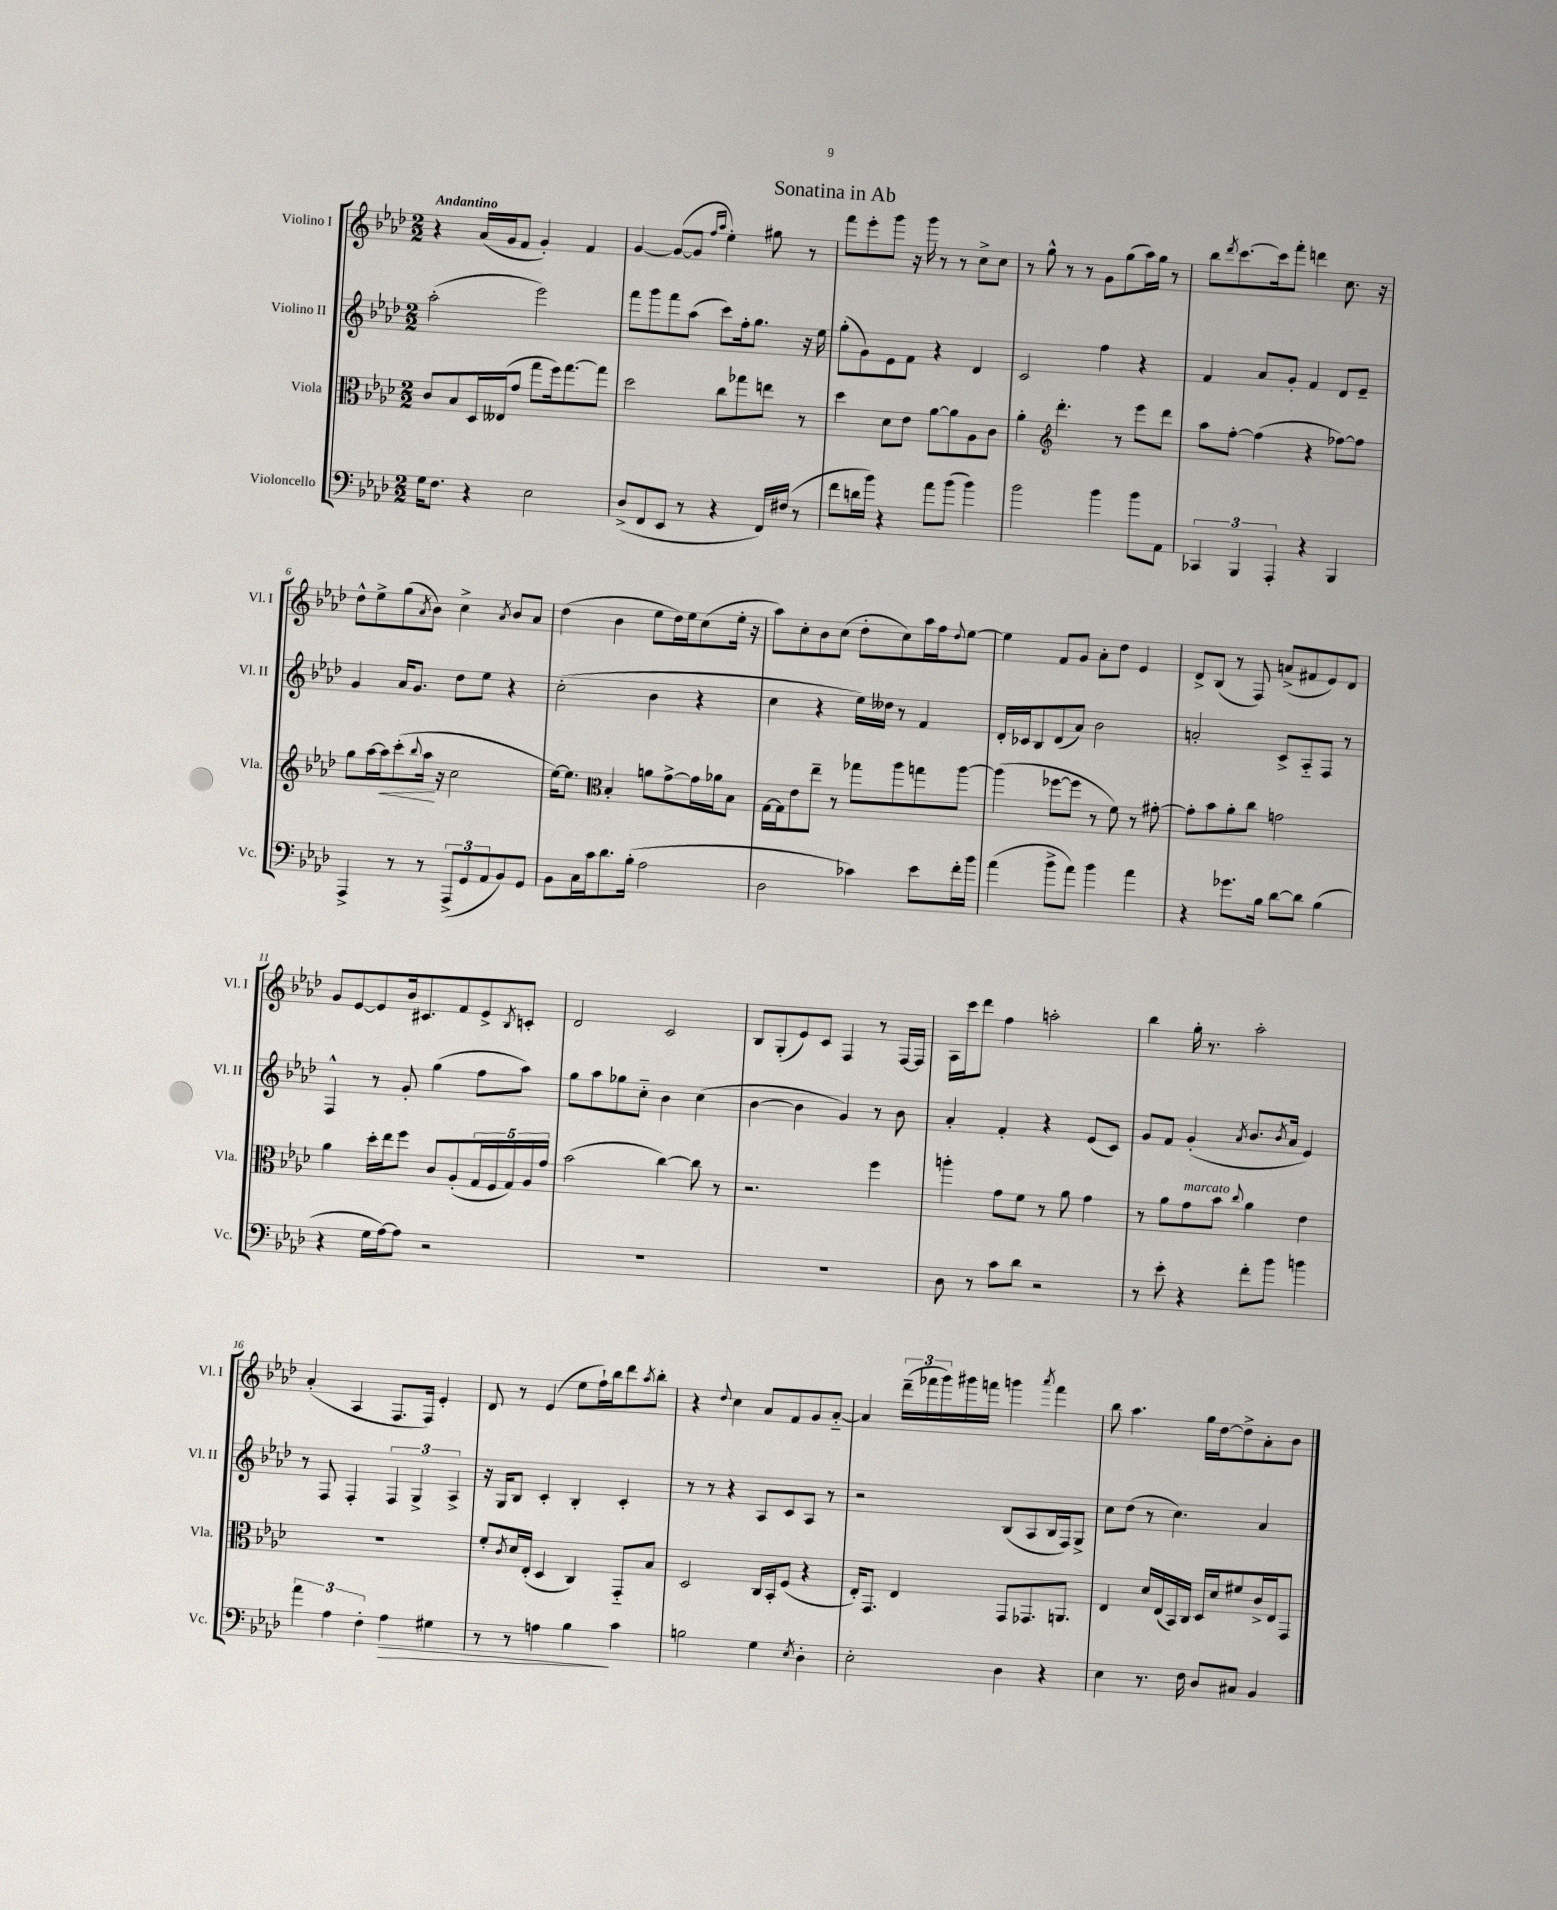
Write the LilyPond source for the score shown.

\header { title = "Sonatina in Ab" }
<<
\new StaffGroup <<
\new Staff = "s0" \with { instrumentName = "Violino I" shortInstrumentName = "Vl. I" } {
    \clef treble \key aes \major \numericTimeSignature \time 2/2 \tempo "Andantino"
    r4 aes'16( g'16 f'8 g'4-.) f'4 |
    g'4~ g'8~( g'8 \grace { f''16 aes''16 } ees''4-.) gis''8 r8 |
    f'''8 ees'''8-. g'''8 r16 g'''16 r8 r8 c''8-> c''8 |
    r8 g''8-^ r8 r8 g'8 g''8( aes''16) g''16 r8 |
    bes''8 \acciaccatura { des'''8 } c'''8.~ c'''16 f'''8-. d'''4 c''8. r16 |
    des''8-^ ees''8-> g''8( \acciaccatura { aes'8 } bes'8) c''4-> \acciaccatura { aes'8 } bes'8 aes'8 |
    des''4( bes'4 ees''8 des''16) ees''16 c''8( ees''16-. r16 |
    aes''8) c''8-. bes'8 c''8( des''8-. c''8) aes''16 f''16 \appoggiatura { des''8 } ees''8~ |
    ees''4 f'8 g'8 aes'8-. des''8 ees'4 |
    des'8-> bes8( r8 f8) a'8->( fis'8 ees'8) des'8 |
    g'8 ees'8~ ees'8 bes'16 cis'8. f'8 ees'8-> \acciaccatura { bes8 } c'8-. |
    des'2 c'2 |
    bes8 g8-.( ees'8) c'8 f4 r8 f16~ f16 |
    aes16 c'''16 des'''8 f''4 a''2-. |
    bes''4 g''16-. r8. aes''2-. |
    aes'4-.( aes4 f8. f16) ees'4-. |
    des'8 r8 ees'4( ees''8 f''16-!) bes''16 des'''8 \acciaccatura { aes''8 } bes''8-. |
    r4 \appoggiatura { des''8 } c''4 aes'8 f'8 g'8 aes'8~-_ |
    aes'4 \tuplet 3/2 { des'''16--( fes'''16 g'''16) } gis'''16 f'''16 g'''4 \acciaccatura { aes'''8 } f'''4 |
    bes''8 aes''4. g''16 des''16~ des''8-> aes'8-. bes'8 \bar "|." |
}
\new Staff = "s1" \with { instrumentName = "Violino II" shortInstrumentName = "Vl. II" } {
    \clef treble \key aes \major \numericTimeSignature \time 2/2
    aes''2-.( ees'''2) |
    f'''8 g'''8 f'''8 aes''8( c'''8) f''16-. g''8. r16 ees''16 |
    g''8-.( g'8) ees'8 f'8 r4 des'4 |
    c'2 f''4 r4 |
    f'4 aes'8 g'8-. f'4 des'8 ees'8-- |
    g'4 aes'16 g'8. des''8 ees''8 r4 |
    c''2-.( bes'4 r4 |
    c''4 r4 ees''16) deses''16 r8 f'4 |
    des'16-. ces'16 bes8 des'8( aes'8) bes'2 |
    a'2-. c'8-> aes8-_ f8 r8 |
    f4-^ r8 g'8-. g''4( f''8 aes''8) |
    g''8 aes''8 ges''8 c''8-_ bes'4 c''4( |
    bes'4~ bes'4 g'4) r8 bes'8 |
    aes'4-. f'4-. r4 ees'8( c'8) |
    g'8 f'8 g'4-.( \acciaccatura { aes'8 } bes'8. \acciaccatura { bes'8 } aes'16 ees'4) |
    r8 f8 f4-. \tuplet 3/2 { f4 g4-> aes4-> } |
    r16 g16 bes8 c'4-. bes4-. c'4-. |
    r8 r8 r4 aes8 c'8 aes8 r8 |
    r2 bes8( aes8 bes16 f16) g8-> |
    c''8 des''8( r8 c''4.) aes'4 \bar "|." |
}
\new Staff = "s2" \with { instrumentName = "Viola" shortInstrumentName = "Vla." } {
    \clef alto \key aes \major \numericTimeSignature \time 2/2
    c'8 bes8 des16 eeses16( g'8 g''8 f''16) g''8.~ g''8 |
    des''2 c''8 ges''8 e''8 r8 |
    des''4 des'8 ees'8 aes'8~ aes'8 aes8 c'8 |
    aes'4-. \clef treble des'''4.-. r8 ees'''8 des'''8 |
    aes''8 f''8~-. f''4( r4 fes''8~) fes''8 |
    g''8 aes''16~ aes''16\< c'''8-.( \appoggiatura { bes''8 } aes''16\! r16 c''2 |
    ees''16~) ees''8. \clef alto bes4-. a'8 g'8~-> g'16 aes'16 bes8 |
    g16~ g16 ees'8 ees''8-- r8 ges''8 aes''8 g''8 aes''8~ |
    aes''4( fes''8~ fes''8 r8 f'8) r8 gis'8~-. |
    gis'8-. bes'8 aes'8-. c''8 g'2 |
    aes'4 des''16-. ees''16 f''8 c'8 aes8-.( \tuplet 5/4 { g16 f16 g16) aes16 g'16 } |
    bes'2( c''4~) c''8 r8 |
    r2. f''4 |
    a''4-. g'8 f'8 r8 aes'8 g'4 |
    r8 aes'8 g'8^\markup { \italic "marcato" } bes'8 \appoggiatura { c''8 } aes'4 ees'4 |
    R1 |
    f'8-. \acciaccatura { c'8 } des'16 ees16-.( des4 c4) g,8-_ bes8 |
    des2 c16 bes,16-. f8( r4 |
    ees16-.) g,8. ees4 g,8 ges,8. a,8. |
    ees4 des'16 ees16( bes,16) c16 des16 des'16 fis'8 c'16-> ees16 g,8 \bar "|." |
}
\new Staff = "s3" \with { instrumentName = "Violoncello" shortInstrumentName = "Vc." } {
    \clef bass \key aes \major \numericTimeSignature \time 2/2
    g16 f8. r4 ees2 |
    des8->( f,8 ees,8 r8 r4 f,16) fis16( r8 |
    f'8 d'16 bes'16) r4 aes'8 bes'8( bes'4) |
    bes'2 bes'4 bes'8 aes,8 |
    \tuplet 3/2 { ces,4 bes,,4 aes,,4-. } r4 bes,,4 |
    aes,,4-> r8 r8 \tuplet 3/2 { aes,,8->( g,8 aes,8 } bes,8) g,8 |
    bes,8 c16 c'16 des'8. bes16-.( aes2 |
    des2 ces'4) ees'8 f'16-. bes'16 |
    aes'4( bes'8-> aes'8) bes'4 aes'4 |
    r4 ges'8. bes16 des'8~ des'8 bes4( |
    r4 g16 aes16~) aes8 r2 |
    R1 |
    R1 |
    des8 r8 c'8 des'8 r2 |
    r8 ees'8-. r4 f'8-. bes'8 b'4 |
    \tuplet 3/2 { aes'4 aes4 f4-. } aes4\> gis4 |
    r8 r8 a4 bes4\! c'4 |
    b2 g4 \acciaccatura { ees8 } des4-. |
    ees2-. des4 r4 |
    ees4 r8. f16 des8 cis8 bes,4 \bar "|." |
}
>>
>>
